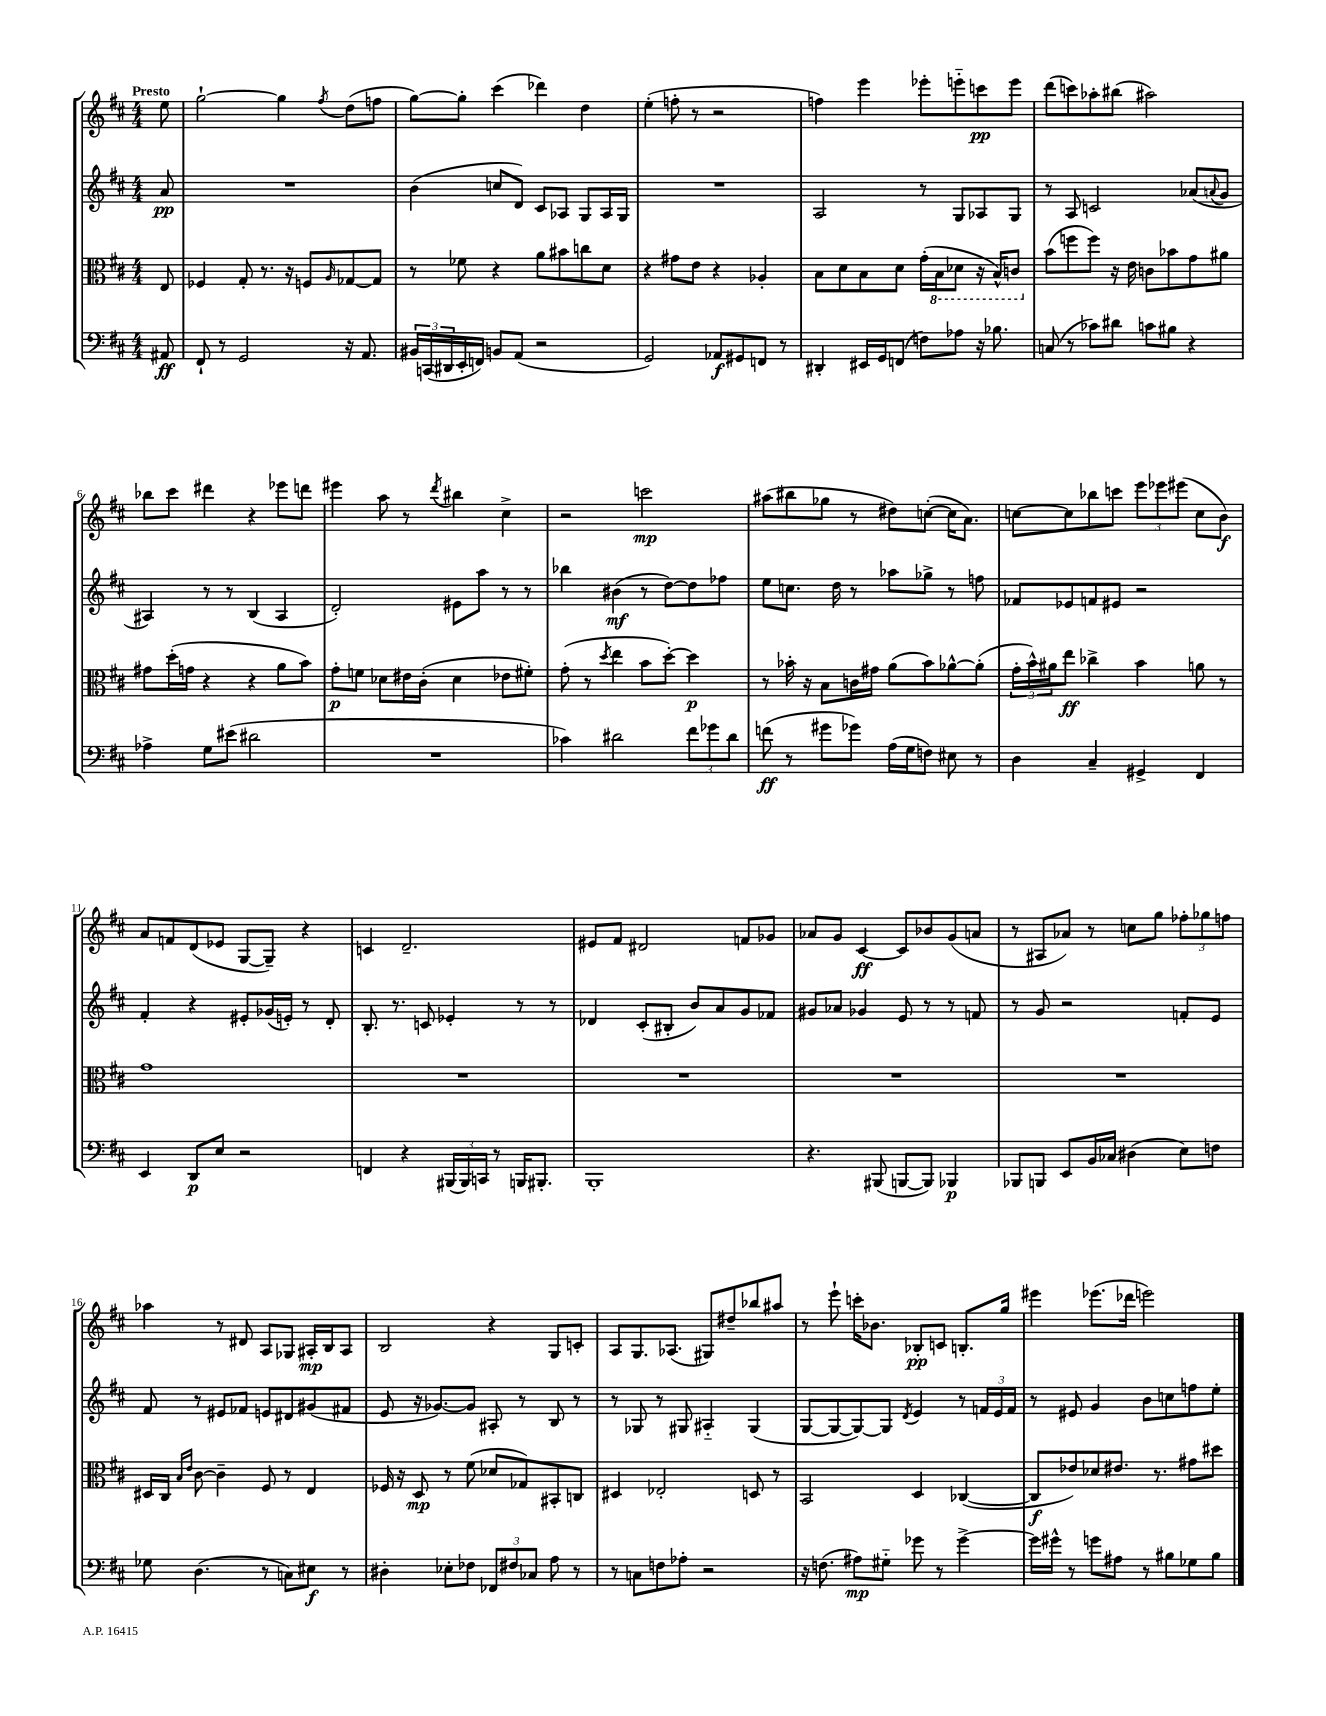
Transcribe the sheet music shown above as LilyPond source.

<<
\new StaffGroup <<
\new Staff = "s0" {
    \clef treble \key d \major \numericTimeSignature \time 4/4 \partial 8 \tempo "Presto"
    e''8 |
    g''2~-! g''4 \acciaccatura { fis''8 } d''8( f''8 |
    g''8~) g''8-. cis'''4( des'''4) d''4 |
    e''4-.( f''8-. r8 r2 |
    f''4) e'''4 ees'''8-. e'''8-_ c'''8\pp e'''8 |
    d'''8( c'''8) aes''8-. bis''8( ais''2) |
    bes''8 cis'''8 dis'''4 r4 ees'''8 d'''8 |
    eis'''4 a''8 r8 \acciaccatura { d'''8 } bis''4 cis''4-> |
    r2 c'''2\mp |
    ais''8( bis''8 ges''8 r8 dis''8) c''8~-.( c''16 a'8.) |
    c''8~ c''8 bes''8 c'''8 \tuplet 3/2 { e'''8 ees'''8 eis'''8( } c''8 b'8\f) |
    a'8 f'8 d'8( ees'8 g8~ g8--) r4 |
    c'4 d'2.-- |
    eis'8 fis'8 dis'2 f'8 ges'8 |
    aes'8 g'8 cis'4~\ff cis'8 bes'8 g'8( a'8 |
    r8 ais8 aes'8) r8 c''8 g''8 \tuplet 3/2 { fes''8-. ges''8 f''8 } |
    aes''4 r8 dis'8 a8 ges8 ais16-.\mp b16 ais8 |
    b2 r4 g8 c'8-. |
    a8 g8. aes8.( gis8) dis''8-- bes''8 ais''8 |
    r8 e'''8-! c'''16-. bes'8. bes8-.\pp c'8 b8.-. g''16 |
    eis'''4 ees'''8.( des'''16 e'''2) \bar "|." |
}
\new Staff = "s1" {
    \clef treble \key d \major \numericTimeSignature \time 4/4 \partial 8
    a'8\pp |
    R1 |
    b'4( c''8 d'8) cis'8 aes8 g8 aes16 g16 |
    R1 |
    a2 r8 g8 aes8 g8 |
    r8 a8 c'2 aes'8( \appoggiatura { a'8 } g'8 |
    ais4) r8 r8 b4( ais4 |
    d'2-.) eis'8 a''8 r8 r8 |
    bes''4 bis'4\mf( r8 d''8~) d''8 fes''8 |
    e''8 c''8. d''16 r8 aes''8 ges''8-> r8 f''8 |
    fes'8 ees'8 f'8 eis'8 r2 |
    fis'4-. r4 eis'8-. ges'16( e'16-.) r8 d'8-. |
    b8.-. r8. c'8 ees'4-. r8 r8 |
    des'4 cis'8-.( bis8-. b'8) a'8 g'8 fes'8 |
    gis'8 aes'8 ges'4 e'8 r8 r8 f'8 |
    r8 g'8 r2 f'8-. e'8 |
    fis'8 r8 eis'8 fes'8 e'8 dis'8 gis'8( fis'8 |
    e'8 r16 ges'8.~) ges'8 ais8-. r8 b8 r8 |
    r8 ges8 r8 gis8 ais4-_ gis4( |
    g8~ g8~ g8~) g8 \acciaccatura { d'8 } e'4 r8 \tuplet 3/2 { f'16 e'16 f'16 } |
    r8 eis'8 g'4 b'8 c''8 f''8 e''8-. \bar "|." |
}
\new Staff = "s2" {
    \clef alto \key d \major \numericTimeSignature \time 4/4 \partial 8
    e8 |
    fes4 g8-. r8. r16 f8 \grace { a16 } ges8~ ges8 |
    r8 fes'8 r4 a'8 bis'8 c''8 d'8 |
    r4 gis'8 e'8 r4 aes4-. |
    b8 d'8 b8 d'8 g'16-.( \ottava #-1 b,16 des8 r16 b,16-^) c8 \ottava #0 |
    b'8( f''8 f''8) r16 e'16 c'8 bes'8 g'8 ais'8 |
    gis'8 d''16-.( g'16 r4 r4 a'8 b'8) |
    g'8-.\p f'8 des'8 eis'16 cis'16-.( des'4 ees'8 fis'8-.) |
    g'8-.( r8 \acciaccatura { d''8 } e''4 b'8 d''8~-.) d''4\p |
    r8 bes'16-. r16 b8 c'16 gis'16 a'8( bes'8) aes'8~-^ aes'8-.( |
    \tuplet 3/2 { g'16-. b'16-^) ais'16 } e''8\ff ces''4-> b'4 a'8 r8 |
    g'1 |
    R1 |
    R1 |
    R1 |
    R1 |
    dis16 cis16 \grace { b16 e'16 } cis'8~ cis'4-- fis8 r8 e4 |
    fes16 r16 d8\mp r8 fis'8( des'8 ges8) bis,8-. c8 |
    dis4 ees2-. d8 r8 |
    b,2 d4 ces4~( |
    ces8\f ees'8) des'8 eis'8. r8. gis'8 dis''8 \bar "|." |
}
\new Staff = "s3" {
    \clef bass \key d \major \numericTimeSignature \time 4/4 \partial 8
    ais,8\ff |
    fis,8-! r8 g,2 r16 a,8. |
    \tuplet 3/2 { bis,16 c,16( dis,16 } e,16-. f,16) b,8 a,8( r2 |
    g,2) aes,8\f gis,8 f,8 r8 |
    dis,4-. eis,16 g,16 f,8( f8) aes8 r16 bes8. |
    c8( r8 ces'8) dis'8 c'8 bis8 r4 |
    aes4-> g8 eis'8( dis'2 |
    R1 |
    ces'4) dis'2 \tuplet 3/2 { fis'8 ges'8 dis'8 } |
    f'8\ff( r8 gis'8 ges'8) a16( g16 f8) eis8 r8 |
    d4 cis4-- gis,4-> fis,4 |
    e,4 d,8\p e8 r2 |
    f,4 r4 \tuplet 3/2 { bis,,16( bis,,16) c,16 } r8 b,,16 bis,,8.-. |
    b,,1-. |
    r4. bis,,8( b,,8~ b,,8) bes,,4\p |
    bes,,8 b,,8 e,8 b,16 ces16 dis4( e8) f8 |
    ges8 d4.( r8 c8) eis8\f r8 |
    dis4-. ees8-. fes8 \tuplet 3/2 { fes,8 fis8 ces8 } a8 r8 |
    r8 c8 f8 aes8-. r2 |
    r16 f8.( ais8\mp) gis8-_ ges'8 r8 ges'4~-> |
    ges'16 gis'16-^ r8 g'8 ais8 r8 bis8 ges8 bis8 \bar "|." |
}
>>
>>
